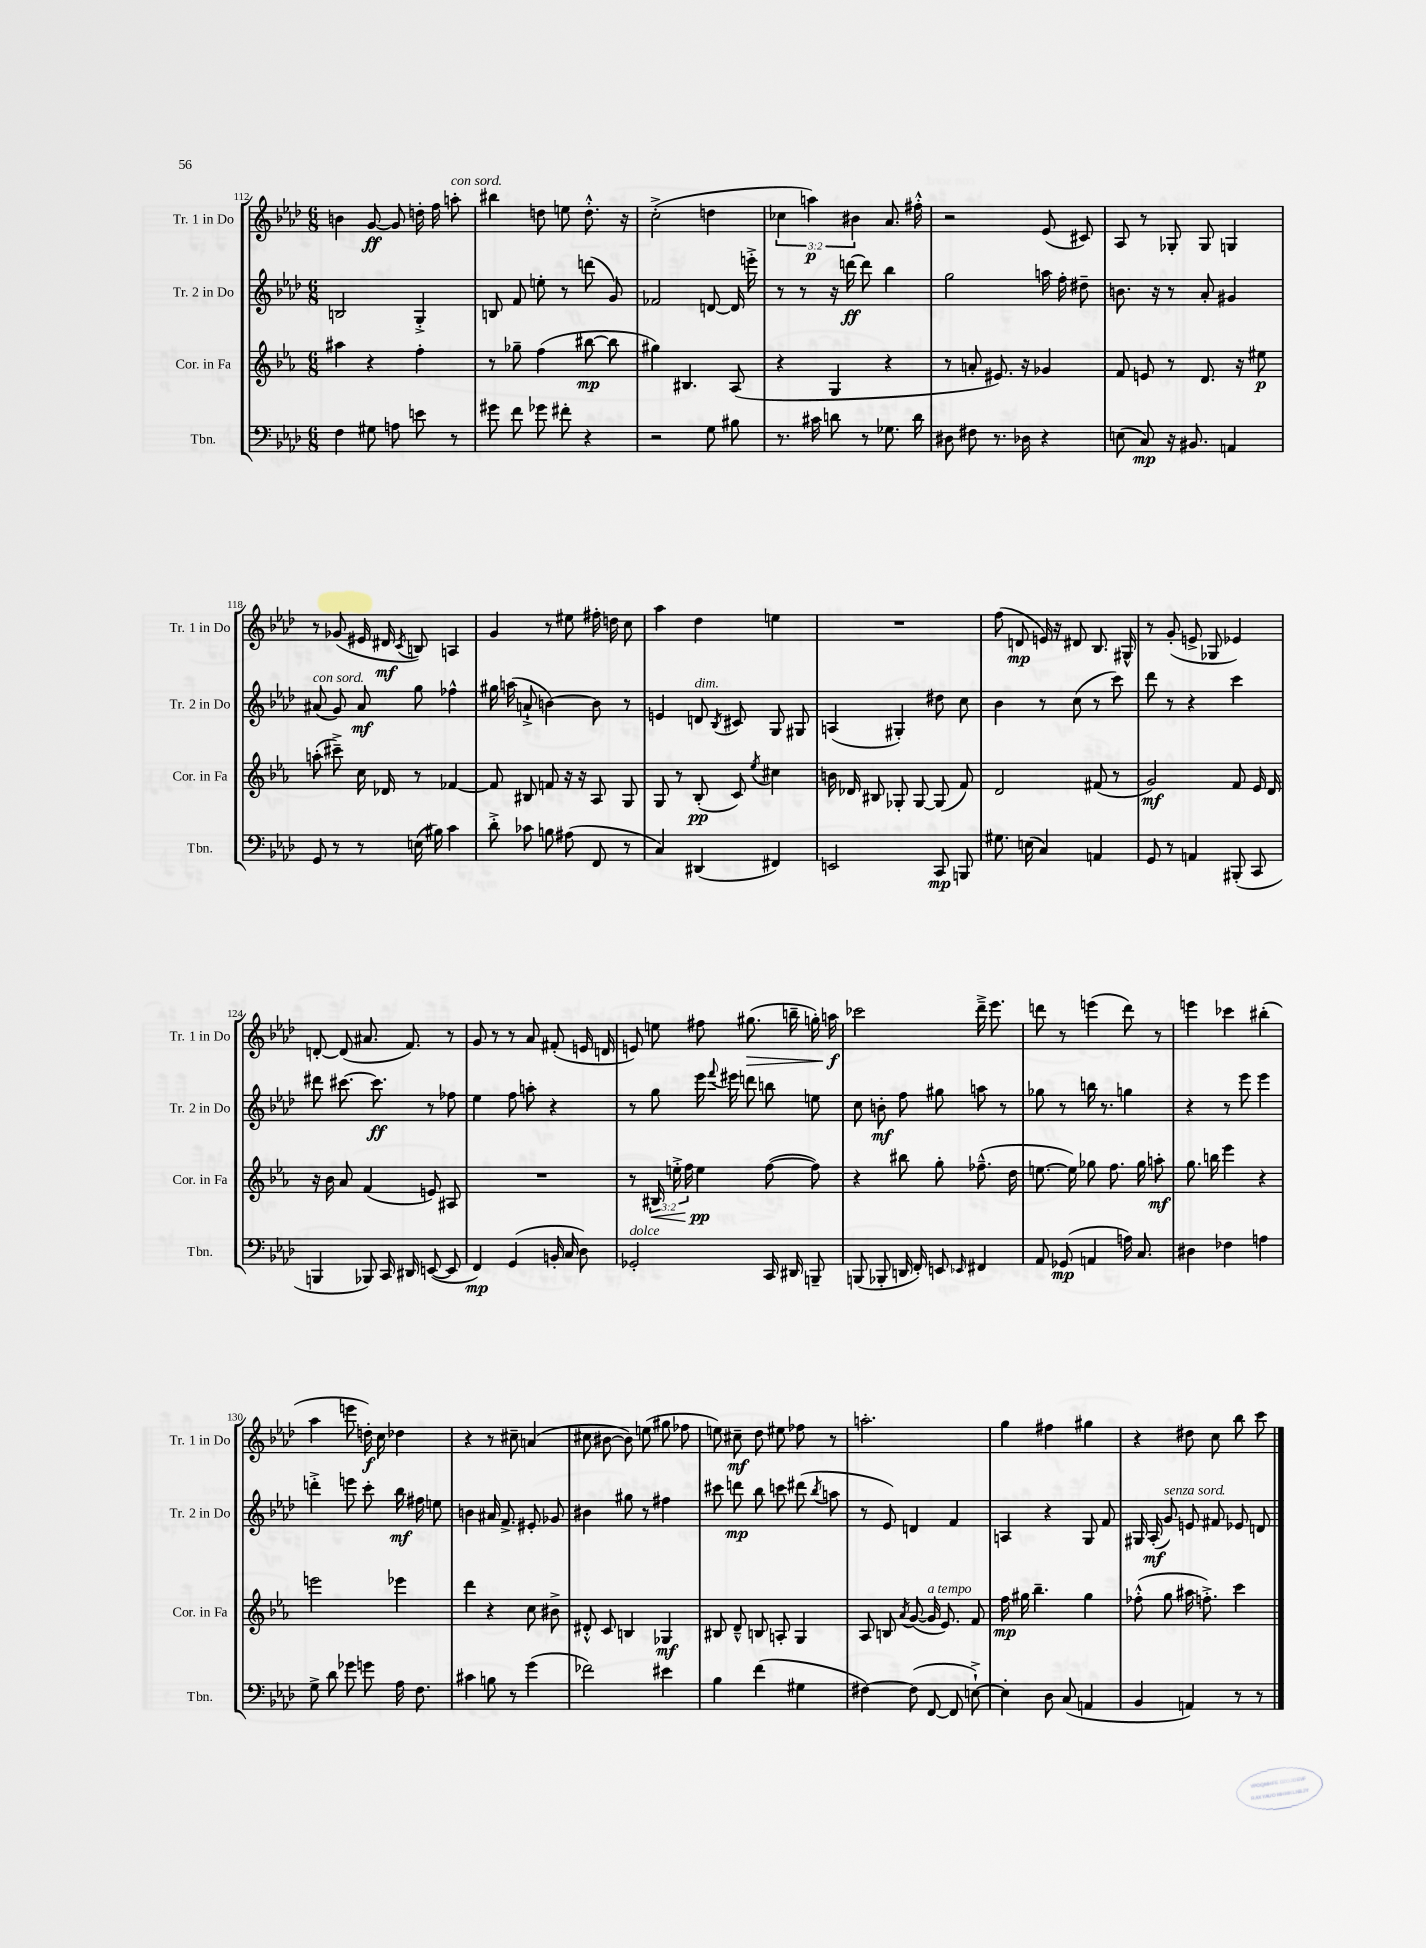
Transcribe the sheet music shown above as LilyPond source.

<<
\new StaffGroup <<
\new Staff = "s0" \with { instrumentName = "Tr. 1 in Do" shortInstrumentName = "Tr. 1 in Do" } {
    \clef treble \key aes \major \numericTimeSignature \time 6/8 \override Staff.TupletNumber.text = #tuplet-number::calc-fraction-text
    \autoBeamOff b'4 g'8~\ff g'8 d''16-. f''16 a''8-.^\markup { \italic "con sord." } |
    bis''4 d''8 e''8 d''8.-.-^ r16 |
    c''2-.->( d''4 |
    \tuplet 3/2 { ces''4 a''4\p) bis'4 } aes'8. fis''16-.-^ |
    r2 ees'8( cis'8) |
    aes8 r8 ges8-. ges8 g4 |
    r8 ges'8( eis'16 dis'16\mf \acciaccatura { c'8 } b8) a4 |
    g'4 r8 eis''8 fis''16-. d''16 c''8 |
    aes''4 des''4 e''4 |
    R2. |
    f''8( d'8\mp e'16) r16 dis'8 bes8. gis16-^ |
    r8 g'8-.( e'8-> ges8 ees'4) |
    d'8~-. d'8( ais'8. f'8.) r8 |
    g'8 r8 r8 aes'8 fis'8-.( e'16 d'16 |
    e'8) e''8 fis''8 gis''8.\>( b''16-- g''16-.) a''16\f\! |
    ces'''2 des'''16---> ees'''8. |
    d'''8 r8 e'''4( d'''8) r8 |
    e'''4 ces'''4 bis''4-.( |
    aes''4 e'''8 d''16-.\f) c''16 des''4 |
    r4 r8 cis''8-- a'4( |
    cis''8 bis'8~ bis'8) e''8( gis''8 fes''8 |
    e''8) cis''8--\mf des''8 eis''8 fes''8 r8 |
    a''2.-. |
    g''4 fis''4 gis''4 |
    r4 dis''8 c''8 bes''8 c'''8 \bar "|." |
}
\new Staff = "s1" \with { instrumentName = "Tr. 2 in Do" shortInstrumentName = "Tr. 2 in Do" } {
    \clef treble \key aes \major \numericTimeSignature \time 6/8
    \autoBeamOff b2 g4-.-> |
    b8 f'8 e''8-. r8 d'''8( g'8) |
    fes'2 d'8~ d'16 e'''16-.-> |
    r8 r8 r16 d'''16~\ff d'''8 bes''4 |
    g''2 a''16 f''16-. dis''8-- |
    b'8. r16 r8 aes'8-. gis'4 |
    ais'8^\markup { \italic "con sord." }( g'8) ais'8\mf g''8 fes''4-^ |
    gis''16 a''16( a'8-!-> b'4~) b'8 r8 |
    e'4 d'8^\markup { \italic "dim." } \acciaccatura { bes8 } cis'8 g8 gis8 |
    a4( gis4-.) dis''8 c''8 |
    bes'4 r8 c''8( r8 c'''8) |
    des'''8 r8 r4 c'''4 |
    dis'''8 cis'''8.~ cis'''8.\ff r8 fes''8 |
    ees''4 f''8 a''8-. r4 |
    r8 g''8 ees'''16 \appoggiatura { f'''8 } eis'''16 d'''8 b''8 e''8 |
    c''8 b'8-.\mf f''8 gis''8 a''8 r8 |
    ges''8 r8 b''16 r8. g''4 |
    r4 r8 ees'''8 ees'''4 |
    d'''4-.-> e'''8 c'''8-. bes''16\mf fis''16 e''8 |
    b'4 ais'16 f'8.-> eis'8-. ges'8 |
    bis'4 gis''8 r8 fis''4 |
    cis'''8 d'''8\mp bes''8 c'''8 dis'''8( \acciaccatura { bes''8 } a''8 |
    r8 ees'8) d'4 f'4 |
    a4 r4 g8 f'8 |
    gis16 aes16-.\mf( g'8^\markup { \italic "senza sord." }) e'8 fis'8 ees'8 d'8 \bar "|." |
}
\new Staff = "s2" \with { instrumentName = "Cor. in Fa" shortInstrumentName = "Cor. in Fa" } {
    \clef treble \key ees \major \numericTimeSignature \time 6/8 \override Staff.TupletNumber.text = #tuplet-number::calc-fraction-text
    \autoBeamOff ais''4 r4 f''4-. |
    r8 ges''8-- f''4( bis''8~\mp bis''8 |
    gis''4) bis4. aes8( |
    r4 g4 r4 |
    r8 a'8-. eis'8.) r16 ges'4 |
    f'8 e'8 r8 d'8. r16 eis''8\p |
    a''8-.( cis'''8--->) c''16 des'16 r8 fes'4~ |
    fes'8 bis8 f'8 r16 r16 aes8 g8 |
    g8 r8 bes8-.\pp( c'8) \acciaccatura { ees''8 } cis''4 |
    b'16 des'16 bis8 ges8-. ges8~ ges8( f'8) |
    d'2 fis'8( r8 |
    g'2\mf) f'8 ees'16 d'16 |
    r16 bes'16 aes'8 f'4( e'8) ais8 |
    R2. |
    r8 \tuplet 3/2 { bis16\< e''16-.-> f''16 } e''4\pp\! f''8~( f''8) |
    r4 bis''8 g''8-. fes''8.---^( d''16 |
    e''8.~ e''16) ges''8 f''8. ges''16 a''8-.\mf |
    g''8. b''16 ees'''4 r4 |
    e'''2 ees'''4 |
    d'''4 r4 c''8 bis'8-> |
    dis'8-.-^ c'8 b4 ges4\mf |
    bis8 d'8---^ b8 a8-. g4 |
    aes8 b8 \acciaccatura { aes'8 } g'8~( g'16^\markup { \italic "a tempo" } ees'8.) f'8 |
    f''16\mp gis''16 bes''4.-- gis''4 |
    fes''8-.-^( g''8 ais''16 f''8.-.->) c'''4 \bar "|." |
}
\new Staff = "s3" \with { instrumentName = "Tbn." shortInstrumentName = "Tbn." } {
    \clef bass \key aes \major \numericTimeSignature \time 6/8
    \autoBeamOff f4 gis8 a8 e'8 r8 |
    gis'8 f'8 ges'8 fis'8-. r4 |
    r2 g8 bis8 |
    r8. cis'16 d'8 r8 ges8. d'16 |
    dis8 fis8 r8. des16 r4 |
    e8( c8\mp) r16 bis,8. a,4 |
    g,8 r8 r8 e16( bis16) c'4 |
    des'8-.-> ces'8 b8 ais8( f,8 r8 |
    c4) dis,4( fis,4) |
    e,2 c,8\mp b,,8 |
    gis8. e16( c4) a,4 |
    g,8 r8 a,4 bis,,8-.( c,8 |
    b,,4 bes,,8) c,16 dis,16 e,8~( e,8 |
    f,4\mp) g,4( b,16-. c16 des8) |
    ges,2-.^\markup { \italic "dolce" } c,16 dis,16 b,,8-- |
    b,,8( bes,,8-. d,16 f,16-.) e,8 \grace { ees,16 } fis,4 |
    aes,8 ges,8\mp( a,4 a16) c8. |
    dis4 fes4 a4 |
    g8-> des'8 ges'8 g'8 aes16 f8. |
    cis'4 b8 r8 g'4( |
    fes'2) eis'4 |
    bes4 f'4( gis4 |
    fis4~) fis8( f,8~ f,8 e8~-!->) |
    e4-. des8 c8( a,4 |
    bes,4 a,4) r8 r8 \bar "|." |
}
>>
>>
\layout { \context { \Score currentBarNumber = #112 } }
